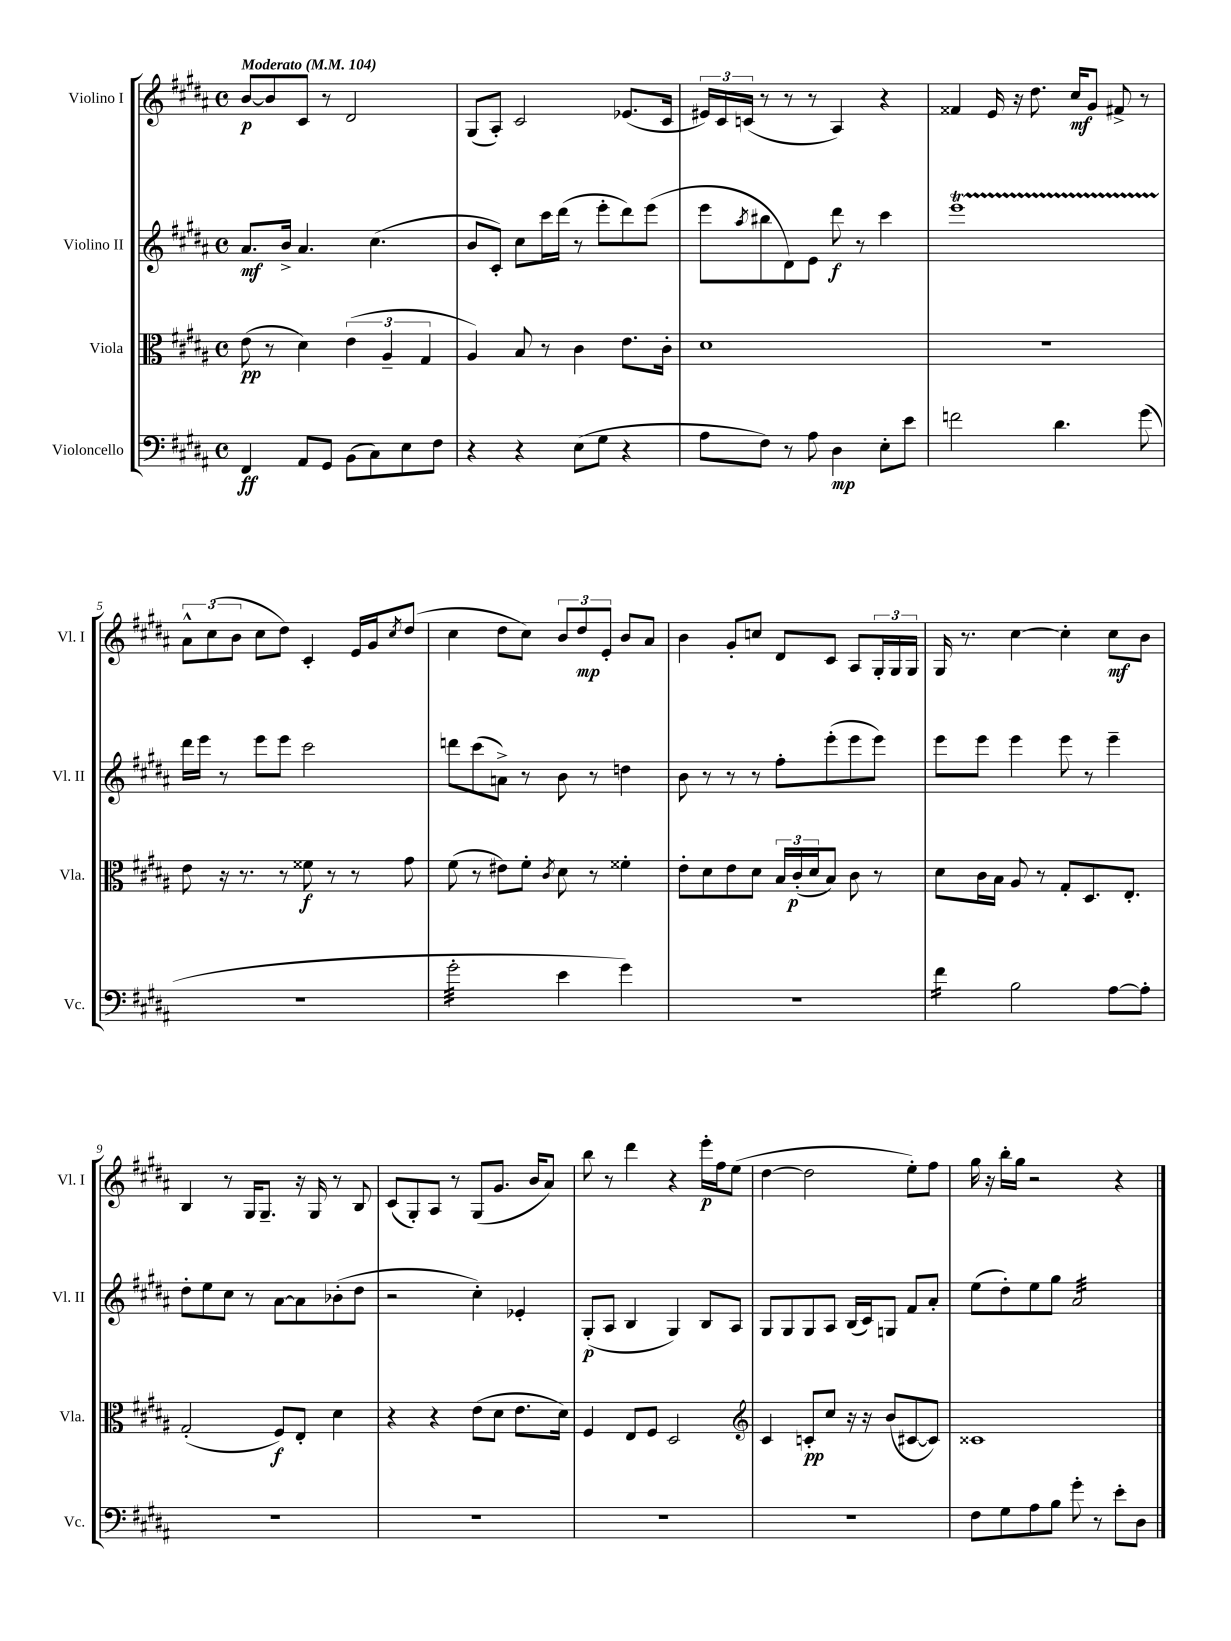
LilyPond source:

<<
\new StaffGroup <<
\new Staff = "s0" \with { instrumentName = "Violino I" shortInstrumentName = "Vl. I" } {
    \clef treble \key b \major \defaultTimeSignature \time 4/4 \tempo "Moderato" 4 = 104
    b'8~\p b'8 cis'8 r8 dis'2 |
    gis8( ais8-.) cis'2 ees'8.( cis'16 |
    \tuplet 3/2 { eis'16) cis'16 c'16( } r8 r8 r8 ais4) r4 |
    fisis'4 e'16 r16 dis''8. cis''16\mf gis'8 fis'8-> r8 |
    \tuplet 3/2 { ais'8-^ cis''8( b'8 } cis''8 dis''8) cis'4-. e'16 gis'16 \acciaccatura { cis''8 } dis''8( |
    cis''4 dis''8 cis''8) \tuplet 3/2 { b'8 dis''8\mp e'8-. } b'8 ais'8 |
    b'4 gis'8-. c''8 dis'8 cis'8 ais8 \tuplet 3/2 { gis16-. gis16 gis16 } |
    gis16 r8. cis''4~ cis''4-. cis''8\mf b'8 |
    b4 r8 gis16 gis8.-- r16 gis16 r8 b8 |
    cis'8( gis8-.) ais8 r8 gis8( gis'8. b'16 ais'8) |
    b''8 r8 dis'''4 r4 e'''16-.\p fis''16 e''8( |
    dis''4~ dis''2 e''8-.) fis''8 |
    gis''16 r16 b''16-. gis''16 r2 r4 \bar "|." |
}
\new Staff = "s1" \with { instrumentName = "Violino II" shortInstrumentName = "Vl. II" } {
    \clef treble \key b \major \defaultTimeSignature \time 4/4
    ais'8.\mf b'16-> ais'4. cis''4.( |
    b'8 cis'8-.) cis''8 cis'''16 dis'''16( r8 e'''8-. dis'''8) e'''8( |
    e'''8 \acciaccatura { ais''8 } bis''8 dis'8) e'8 dis'''8\f r8 cis'''4 |
    e'''1\startTrillSpan |
    dis'''16\stopTrillSpan e'''16 r8 e'''8 e'''8 cis'''2 |
    d'''8 cis'''8( a'8->) r8 b'8 r8 d''4 |
    b'8 r8 r8 r8 fis''8-. e'''8-.( e'''8 e'''8) |
    e'''8 e'''8 e'''4 e'''8 r8 e'''4-- |
    dis''8-. e''8 cis''8 r8 ais'8~ ais'8 bes'8-.( dis''8 |
    r2 cis''4-.) ees'4-. |
    gis8-.\p( ais8 b4 gis4) b8 ais8 |
    gis8 gis8 gis8 ais8 b16( cis'16) g8 fis'8 ais'8-. |
    e''8( dis''8-.) e''8 gis''8 ais'2:32 \bar "|." |
}
\new Staff = "s2" \with { instrumentName = "Viola" shortInstrumentName = "Vla." } {
    \clef alto \key b \major \defaultTimeSignature \time 4/4
    e'8\pp( r8 dis'4) \tuplet 3/2 { e'4( ais4-- gis4 } |
    ais4) b8 r8 cis'4 e'8. cis'16-. |
    dis'1 |
    R1 |
    e'8 r16 r8. r8 fisis'8\f r8 r8 gis'8 |
    fis'8( r8 eis'8) fis'8-. \acciaccatura { cis'8 } dis'8 r8 fisis'4-. |
    e'8-. dis'8 e'8 dis'8 \tuplet 3/2 { b16 cis'16-.\p( dis'16 } b8) cis'8 r8 |
    dis'8 cis'16 b16 ais8 r8 gis8-. dis8. e8.-. |
    gis2-.( fis8\f) e8-. dis'4 |
    r4 r4 e'8( dis'8 e'8. dis'16) |
    fis4 e8 fis8 dis2 |
    \clef treble cis'4 c'8-.\pp cis''8 r16 r16 b'8( cis'8~ cis'8) |
    cisis'1 \bar "|." |
}
\new Staff = "s3" \with { instrumentName = "Violoncello" shortInstrumentName = "Vc." } {
    \clef bass \key b \major \defaultTimeSignature \time 4/4
    fis,4\ff ais,8 gis,8 b,8( cis8) e8 fis8 |
    r4 r4 e8( gis8 r4 |
    ais8 fis8) r8 ais8 dis4\mp e8-. e'8 |
    f'2 dis'4. gis'8( |
    R1 |
    gis'2:32-. e'4 gis'4) |
    r1 |
    fis'4:16 b2 ais8~ ais8-. |
    R1 |
    R1 |
    R1 |
    R1 |
    fis8 gis8 ais8 b8 gis'8-. r8 e'8-. dis8 \bar "|." |
}
>>
>>
